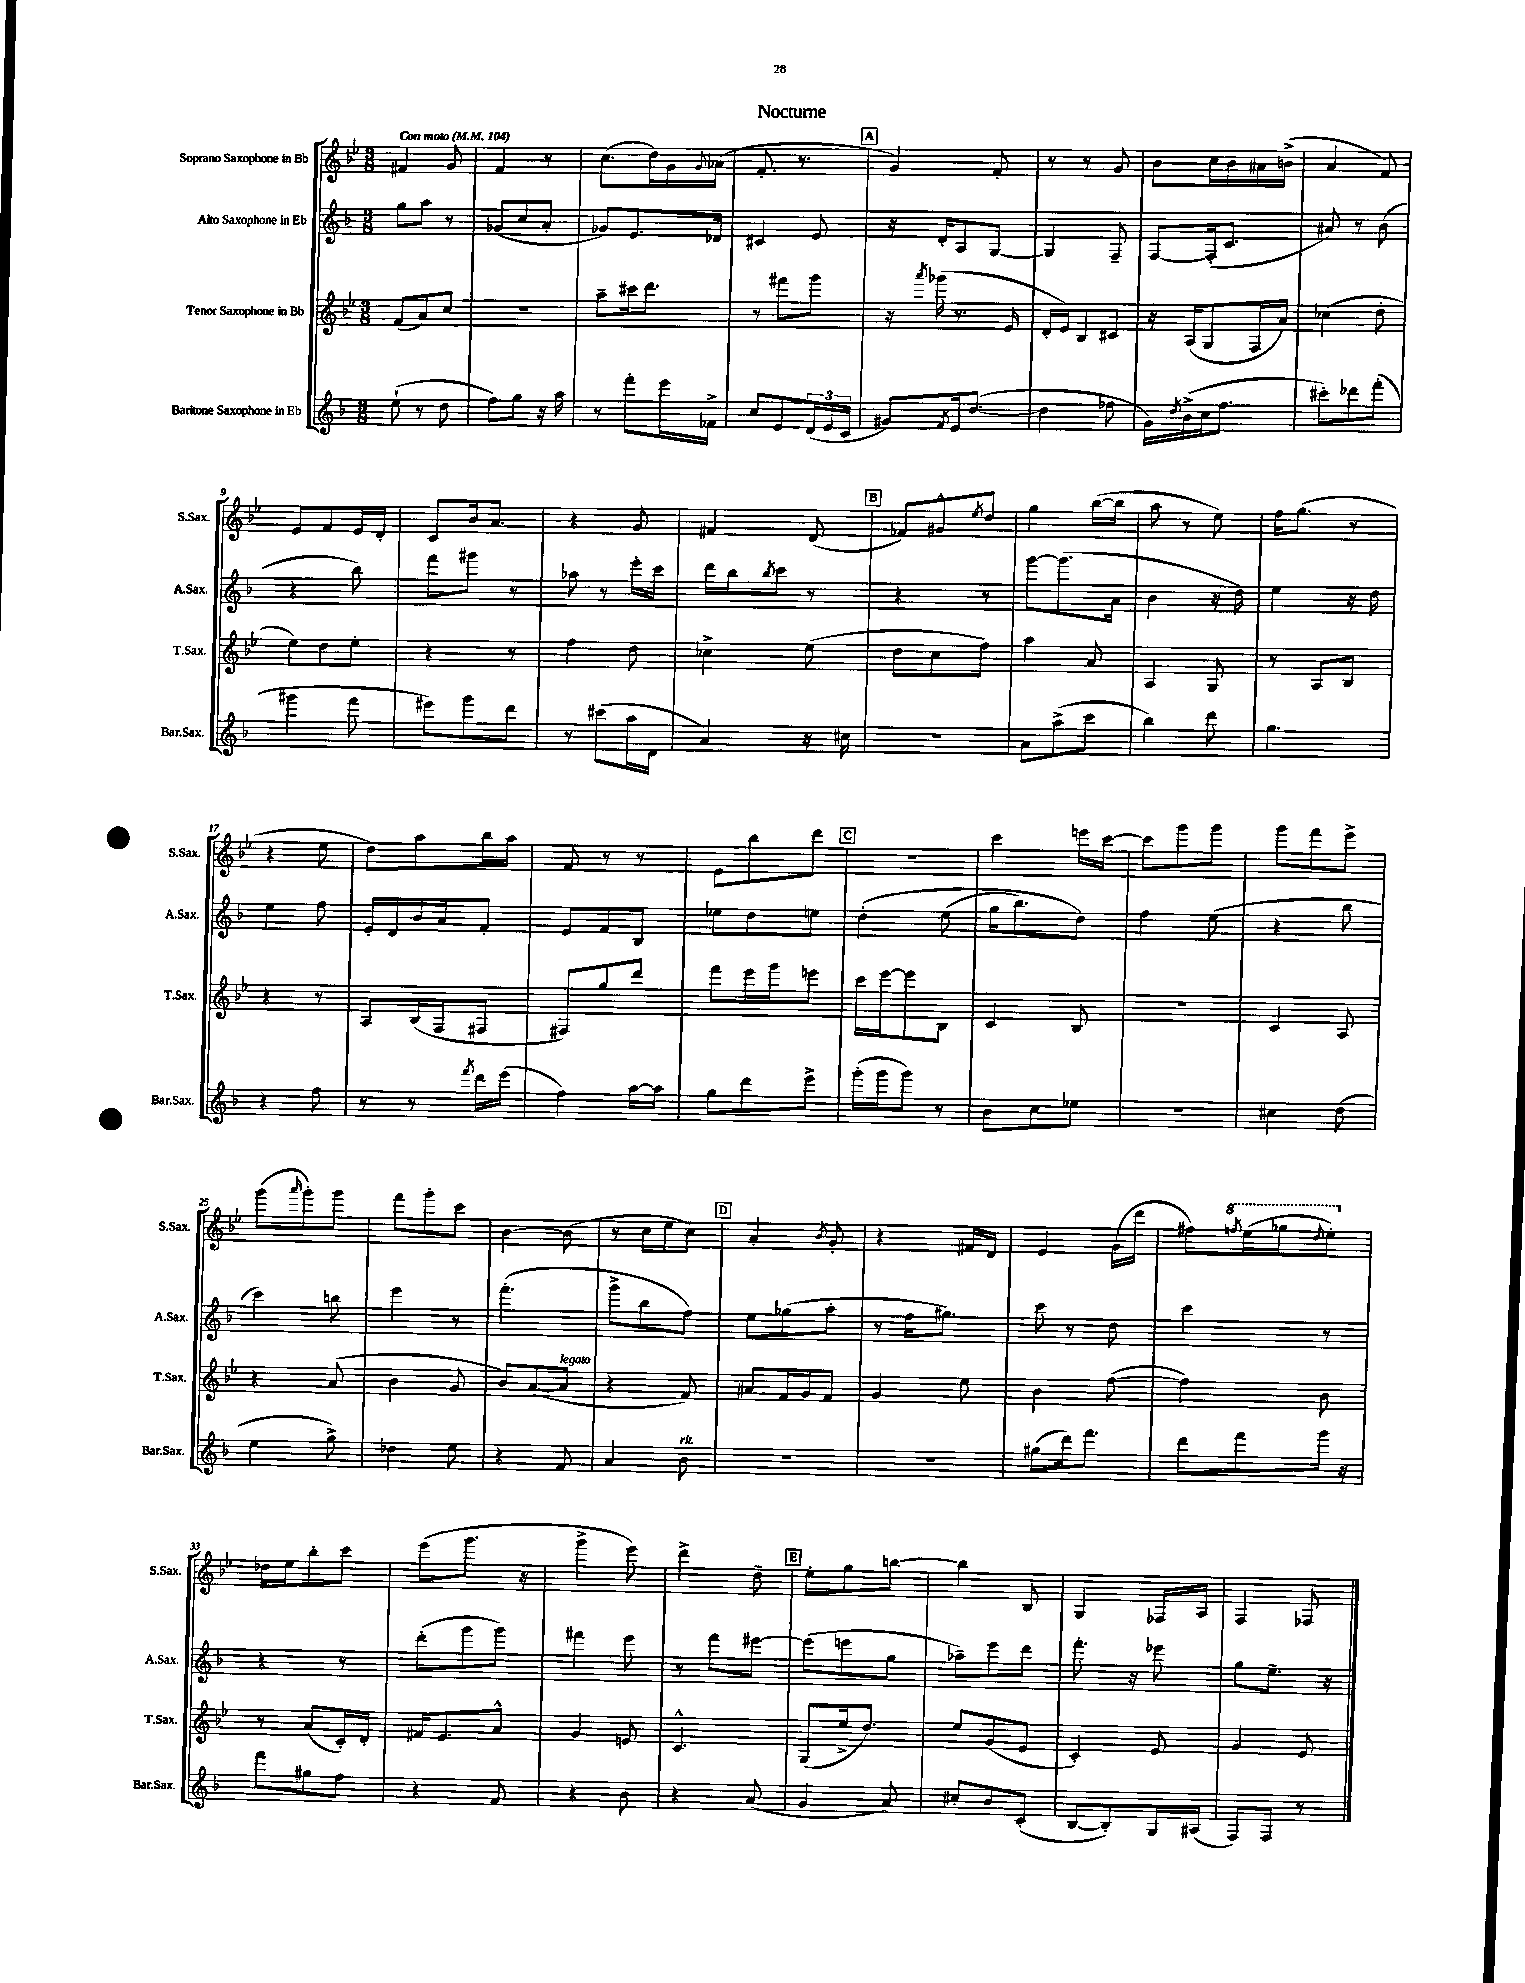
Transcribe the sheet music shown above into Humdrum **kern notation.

**kern	**kern	**kern	**kern
*staff4	*staff3	*staff2	*staff1
*clefG2	*clefG2	*clefG2	*clefG2
*k[b-]	*k[b-e-]	*k[b-]	*k[b-e-]
*M3/8	*M3/8	*M3/8	*M3/8
*MM104	*MM104	*MM104	*MM104
(8ee`	(8f	8gg	4f#
8r	8a)	8aa	.
8dd	8cc	8r	8g
=	=	=	=
8ff)	4.r	(8g-	4f
8gg	.	8cc	.
16r	.	8a'	8r
16aa	.	.	.
=	=	=	=
8r	8aa~	8g-)	(8.cc
8fff'	16ccc#	8.e	.
.	8.ddd	.	16dd)
16eee	.	.	16g
.	.	.	8qqg
16f-^	.	16d-	(16a-
=	=	=	=
8cc	8r	4c#	8.f'
8e	8fff#	.	.
.	.	.	8.r
(24d	8ggg	8e	.
24e	.	.	.
24c	.	.	.
=	=	=	=
8g#)	16r	16r	4g)
.	8qaaa	.	.
.	(16ggg-	16d'	.
8qf	.	.	.
16e	8.r	8A	.
([8.dd	.	.	.
.	.	[8G	8f'
.	16e-	.	.
=	=	=	=
4dd]	16d'	4G]	8r
.	16e-)	.	.
.	8B-	.	8r
8ff-	8c#	8F~	8g
=	=	=	=
16g)	16r	[8F	8b-
8qdd	.	.	.
(16b-^	(16A	.	.
16cc	8G	(16F']	16cc
8.ff	.	8.c	16b-
.	16F	.	16a#
.	16a)	.	(16b^
=	=	=	=
8ccc#')	(4cc-	8a#)	4a
8ddd-	.	8r	.
(8fff'	8dd'	(8b-	8f)
=	=	=	=
4ggg#	8ee-)	4r	8e-
.	8dd	.	8f
8fff	8ee-'	8bb-)	16e-
.	.	.	16d'
=	=	=	=
8eee#)	4r	8fff	8c
8ggg	.	8ggg#	16b-
.	.	.	8.a
8ddd	8r	8r	.
=	=	=	=
8r	4ff	8aa-	4r
(8ccc#	.	8r	.
16aa	8dd	16eee'	8g
16d	.	16ccc	.
=	=	=	=
4a)	4cc-^	16ddd	4f#
.	.	16bb-	.
.	.	8qbb-	.
.	.	8ccc	.
16r	(8ee-	8r	(8d
16cc#	.	.	.
=	=	=	=
4.r	8dd	4r	8f-)
.	8cc	.	8g#^^
.	.	.	8qee-
.	8ff)	8r	8dd
=	=	=	=
8a	4aa	[8ggg	4gg
(8aa^	.	(8.ggg]	.
8ccc	8a	.	([16bb-
.	.	16a	16bb-]
=	=	=	=
4bb-)	4A	4b-	8aa
.	.	.	8r
8ddd	8G	16r	8ee-)
.	.	16dd)	.
=	=	=	=
4.gg	8r	4ee	16ff
.	.	.	(8.gg
.	8A	.	.
.	8B-	16r	8r
.	.	16dd	.
=	=	=	=
4r	4r	4ee	4r
8ff	8r	8ff	8ee-
=	=	=	=
8r	8A	16e'	8dd)
.	.	16d	.
8r	(16B-	16b-	8aa
.	16F	16a	.
8qfff	.	.	.
16ddd	8F#	8f'	16bb-
(16eee	.	.	16aa
=	=	=	=
4ff)	8F#)	8e	8f
.	8gg	8f	8r
[16aa	8ddd	8B-	8r
16aa]	.	.	.
=	=	=	=
8gg	8fff	8ee-	8e-
8ddd	16eee-	8dd	8bb-
.	16ggg	.	.
8eee^	8eee	8ee	8ddd
=	=	=	=
(16ggg'	16ccc	&(4dd'	4.r
16ggg	[16eee-	.	.
8ggg)	8eee-]	.	.
8r	8B-	(8ee	.
=	=	=	=
8b-	4c	16gg	4ccc
.	.	8.bb-)	.
8cc	.	.	.
8ee-	8B-	8dd&)	16eee
.	.	.	[16ccc
=	=	=	=
4.r	4.r	4ff	8ccc]
.	.	.	8ggg
.	.	(8ee	8ggg
=	=	=	=
4cc#	4c	4r	8ggg
.	.	.	8fff
(8dd	8A	8bb-	8eee-^
=	=	=	=
4ee	4r	4ccc)	(8ggg
.	.	.	16qqaaa
.	.	.	8ggg')
8gg^)	(8a	8bb	8ggg
=	=	=	=
4dd-	4b-	4eee	8fff
.	.	.	8ggg'
8ee	8g	8r	8ccc
=	=	=	=
4r	8b-)	(4.fff'	[4b-
.	([8a	.	.
8f	8a]	.	(8b-]
=	=	=	=
4a	4r	8ggg^	8r
.	.	8bb-	16cc
.	.	.	16ee-
8b-	8f)	8ff)	8cc)
=	=	=	=
4.r	8a#	8ee	4a'
.	16f	(8gg-	.
.	16g	.	.
.	.	.	8qb-
.	8f	8aa'	8g'
=	=	=	=
4.r	4g	8r	4r
.	.	16ff	.
.	.	8.gg#)	.
.	8ee-	.	16f#
.	.	.	16d
=	=	=	=
(8gg#	4b-	8ccc	4e-
16ddd)	.	8r	.
8.fff	.	.	.
.	([8ff	8dd	(16g
.	.	.	16ddd
=	=	=	=
8ddd	4ff])	4ccc	8ff#)
.	.	.	8qfff
8fff	.	.	(16eee-
.	.	.	16ggg-
.	.	.	16qqddd
16ggg	8b-	8r	8eee-')
16r	.	.	.
=	=	=	=
8fff	8r	4r	16dd-
.	.	.	16ee-
8gg#	(8a	.	8bb-'
8ff	16c')	8r	8ccc
.	16d'	.	.
=	=	=	=
4r	16f#	(8ddd'	(8eee-
.	8.e-	.	.
.	.	8ggg	8.ggg
8f	8a^^	8ggg)	.
.	.	.	16r
=	=	=	=
4r	4g	4fff#	4ggg^
8b-	8e	8eee	8eee-)
=	=	=	=
4r	4.c^^	8r	4ddd^
.	.	8fff	.
(8a	.	[8eee#	8dd~
=	=	=	=
4g	(8G	(8eee#]	8ee-'
.	16ee-^	8eee	8gg
.	8.dd)	.	.
8a)	.	8gg	[8bb
=	=	=	=
8cc#'	8ee-	8aa-~)	4bb]
8b-	(8g	8eee	.
(8c'	8e-	8ddd	8B-
=	=	=	=
[8B-	4c')	8.fff'	4G
8B-'])	.	.	.
.	.	16r	.
16G	8e-	8eee-	16F-
(16A#	.	.	16A
=	=	=	=
8F)	4g	8gg	4F
8F	.	8.ee~	.
8r	8e-	.	8F-
.	.	16r	.
==	==	==	==
*-	*-	*-	*-
